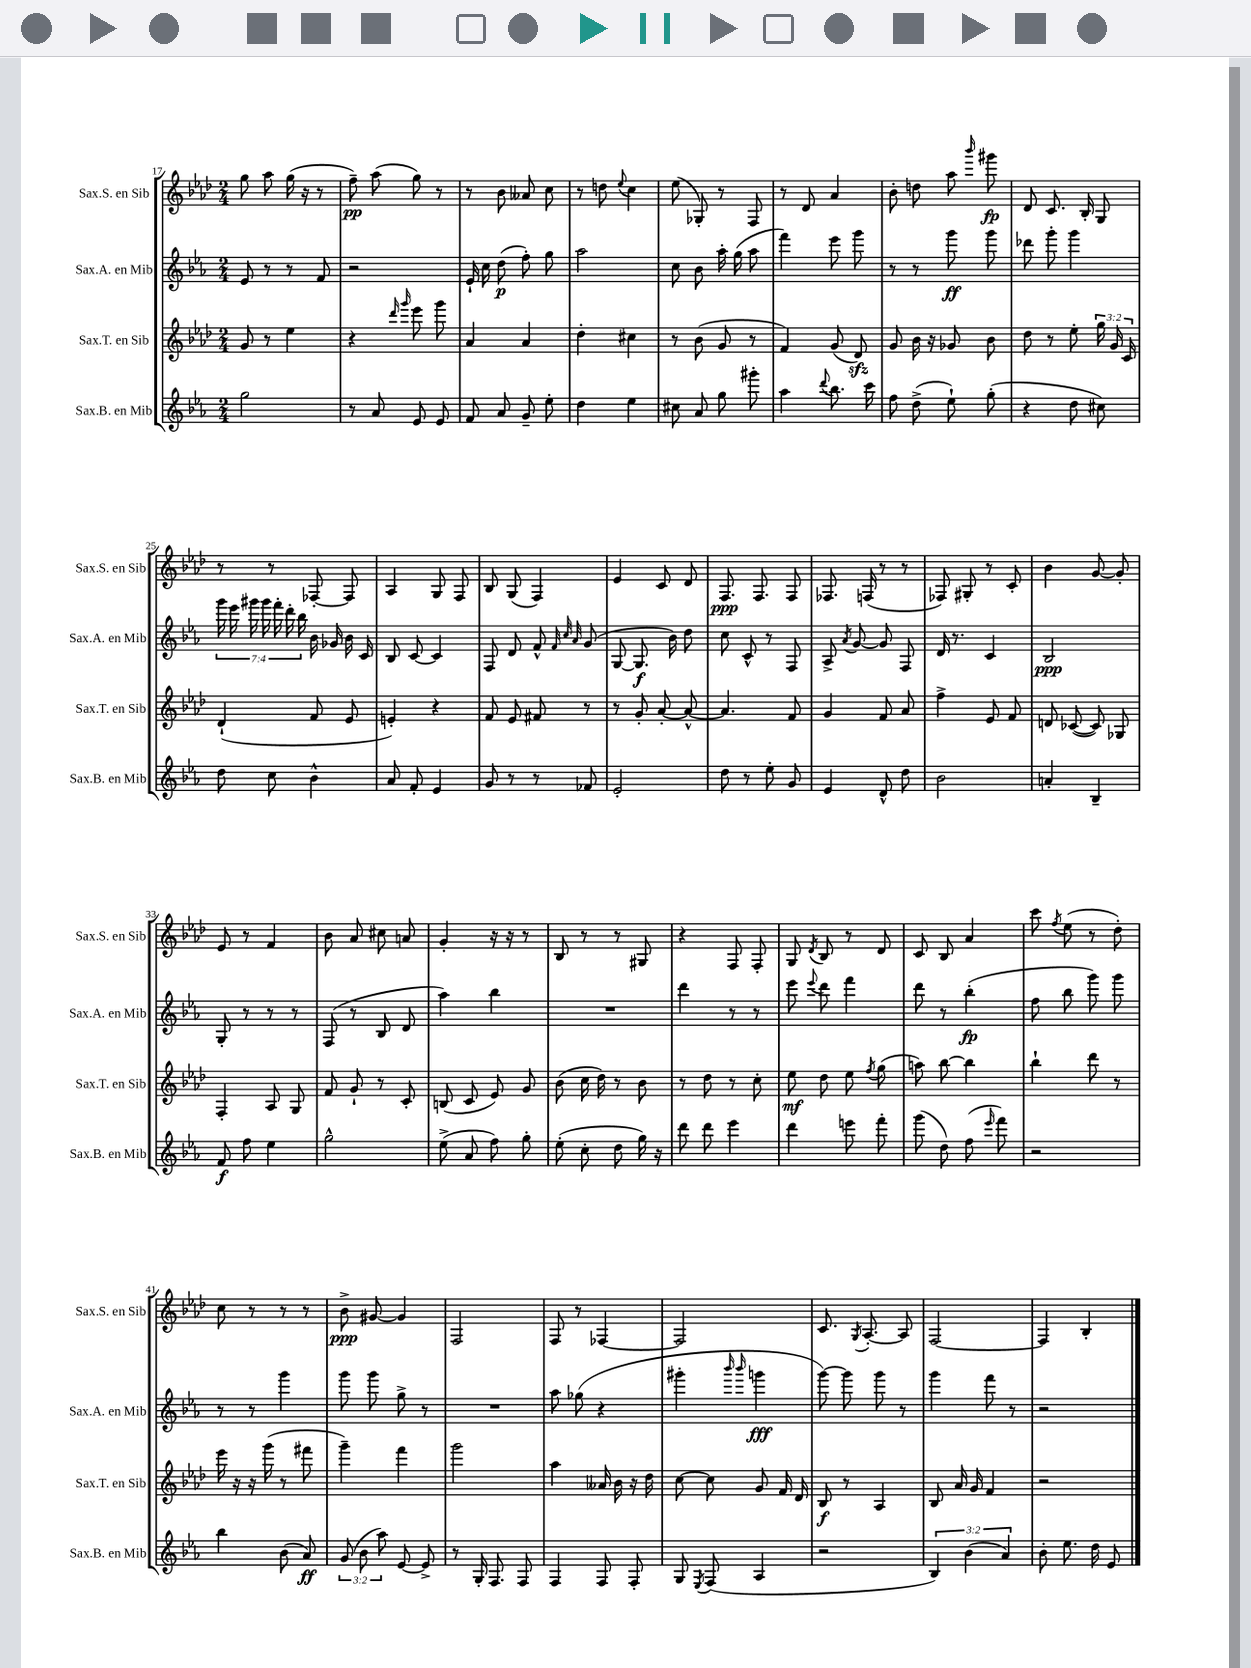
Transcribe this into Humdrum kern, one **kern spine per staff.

**kern	**kern	**kern	**kern
*staff4	*staff3	*staff2	*staff1
*clefG2	*clefG2	*clefG2	*clefG2
*k[b-e-a-]	*k[b-e-a-d-]	*k[b-e-a-]	*k[b-e-a-d-]
*M2/4	*M2/4	*M2/4	*M2/4
2gg	8g	8e-	8gg
.	8r	8r	8aa-
.	4ee-	8r	(16gg
.	.	.	16r
.	.	8f	8r
=	=	=	=
8r	4r	2r	8ff~)
8a-	.	.	(8aa-
.	16qqddd-	.	.
.	16qqggg	.	.
8e-	8eee-	.	8gg)
8e-	8ggg	.	8r
=	=	=	=
8f	4a-	16e-`	8r
.	.	16cc	.
8a-	.	(8dd	8b-
8g~	4a-	8ff')	8a--
8ee-'	.	8gg	8cc
=	=	=	=
4dd	4dd-'	2aa-	8r
.	.	.	8dd
.	.	.	8qqee-
4ee-	4cc#	.	4cc
=	=	=	=
8cc#	8r	8cc	(8ee-
8a-	(8b-	8b-	8G-')
8gg	8g	16aa-'	8r
.	.	(16gg	.
8ggg#'	8r	8aa-	8F
=	=	=	=
4aa-	4f)	4fff)	8r
.	.	.	8d-
8qqddd	.	.	.
8.bb-	(8g	8eee-	4a-
.	8d-)	8ggg	.
16ccc	.	.	.
=	=	=	=
8ff	8g	8r	8b-'
(8dd^	16b-	8r	8dd
.	16r	.	.
8ee-`)	8g-	8ggg	8aa-
.	.	.	16qqbbb-
(8gg'	8b-	8ggg	8ggg#
=	=	=	=
4r	8dd-	8ddd-	8d-
.	8r	8ggg'	8.c
8dd	8ee-'	4ggg	.
.	.	.	16B-'
8cc#)	24gg	.	8G
.	24g	.	.
.	24c	.	.
=	=	=	=
8dd	(4d-`	28ggg	8r
.	.	28eee-	.
.	.	28ggg#	.
.	.	28ggg#	.
8cc	.	.	8r
.	.	28fff'	.
.	.	28ddd'	.
.	.	28bb-	.
4b-^^	8f	16b-	[8F-'
.	.	16g-	.
.	8e-	16b-	8F-]
.	.	16c	.
=	=	=	=
8a-	4e')	8B-	4A-
8f'	.	[8c	.
4e-	4r	4c]	8G
.	.	.	8F
=	=	=	=
8g	8f	8F	8B-
8r	8e-	8d	(8G
8r	8f#	8f^^	4F)
.	.	32qqf	.
.	.	32qqcc	.
.	.	32qqa-	.
8f-	8r	(8g	.
=	=	=	=
2e-'	8r	[8G	4e-
.	8g'	8.G]	.
.	[8a-'	.	8c
.	.	16b-)	.
.	8a-^^_	8dd	8d-
=	=	=	=
8dd	4.a-]	8cc	8.F
8r	.	8c^^	.
.	.	.	8.F
8ee-'	.	8r	.
8g	8f	8F	8F
=	=	=	=
4e-	4g	8A-^	8.F-
.	.	8qa-	.
.	.	[8g	.
.	.	.	(16F
8d^^	8f	8g]	8r
8dd	8a-	8F	8r
=	=	=	=
2b-	4ff^	16d	8F-)
.	.	8.r	.
.	.	.	8G#'
.	8e-	4c	8r
.	8f	.	8c'
=	=	=	=
4a'	8d	2B-	4b-
.	([8c-	.	.
4B-~	8c-])	.	[8g
.	8G-	.	8g']
=	=	=	=
8f	4F'	8G'	8e-
8ff	.	8r	8r
4ee-	8A-	8r	4f
.	8G	8r	.
=	=	=	=
2gg^^	8f	(8F	8b-
.	8g`	8r	8a-
.	8r	8B-	8cc#
.	8c'	8d	8a
=	=	=	=
(8ee-^	(8B	4aa-)	4g'
8a-	8c	.	.
8ff)	8e-)	4bb-	16r
.	.	.	16r
8gg'	8g	.	8r
=	=	=	=
(8ee-'	(8b-	2r	8B-
8cc'	16cc	.	8r
.	16dd-)	.	.
8dd	8r	.	8r
16gg)	8b-	.	8G#
16r	.	.	.
=	=	=	=
8ddd	8r	4ddd	4r
8ddd	8dd-	.	.
4eee-	8r	8r	8F
.	8cc'	8r	8F'
=	=	=	=
4ddd	8ee-	8eee-	8G
.	.	8qqeee-	8qd-
.	8dd-	8ddd	8B-
8eee	8ee-	4fff	8r
.	8qff	.	.
8fff'	(8gg	.	8d-
=	=	=	=
(8ggg	8aa)	8ddd	8c
8dd)	[8bb-	8r	8B-
(8ff	4bb-]	(4bb-'	4a-
16qqeee-	.	.	.
8fff)	.	.	.
=	=	=	=
2r	4bb-`	8ff	8ccc
.	.	.	8qff
.	.	8bb-	(8ee-
.	8ddd-	8ggg)	8r
.	8r	8ggg	8dd-')
=	=	=	=
4bb-	16eee-	8r	8cc
.	16r	.	.
.	16r	8r	8r
.	(16ggg	.	.
(8b-	8r	4ggg	8r
8a-)	8fff#	.	8r
=	=	=	=
(12g	4ggg~)	8ggg	8b-^
12b-	.	.	.
.	.	8ggg	[8g#
12aa-)	.	.	.
[8e-	4fff	8gg^	4g#]
8e-^]	.	8r	.
=	=	=	=
8r	2ggg	2r	2F
16G'	.	.	.
8.F	.	.	.
8F	.	.	.
=	=	=	=
4F	4aa-	8aa-	8F
.	.	(8gg-	8r
8F	16a--	4r	[4F-
.	16b-	.	.
8F'	16r	.	.
.	16dd-	.	.
=	=	=	=
8G	[8cc	4ggg#'	2F-]
8qE-	.	.	.
(8F	8cc]	.	.
.	.	16qqbbb-	.
.	.	16qqbbb-	.
4A-	8g	4ggg	.
.	16f	.	.
.	16d-	.	.
=	=	=	=
2r	8B-	[8ggg)	8.c
.	8r	8ggg]	.
.	.	.	8qG
.	.	.	[8.A-'
.	4A-	8ggg	.
.	.	8r	8A-]
=	=	=	=
6B-)	8B-	4ggg	[2F
.	16a-	.	.
(6b-	.	.	.
.	16g	.	.
.	4f	8fff	.
6a-)	.	.	.
.	.	8r	.
=	=	=	=
8b-'	2r	2r	4F]
8.ee-	.	.	.
.	.	.	4B-'
16dd	.	.	.
8e-	.	.	.
==	==	==	==
*-	*-	*-	*-
